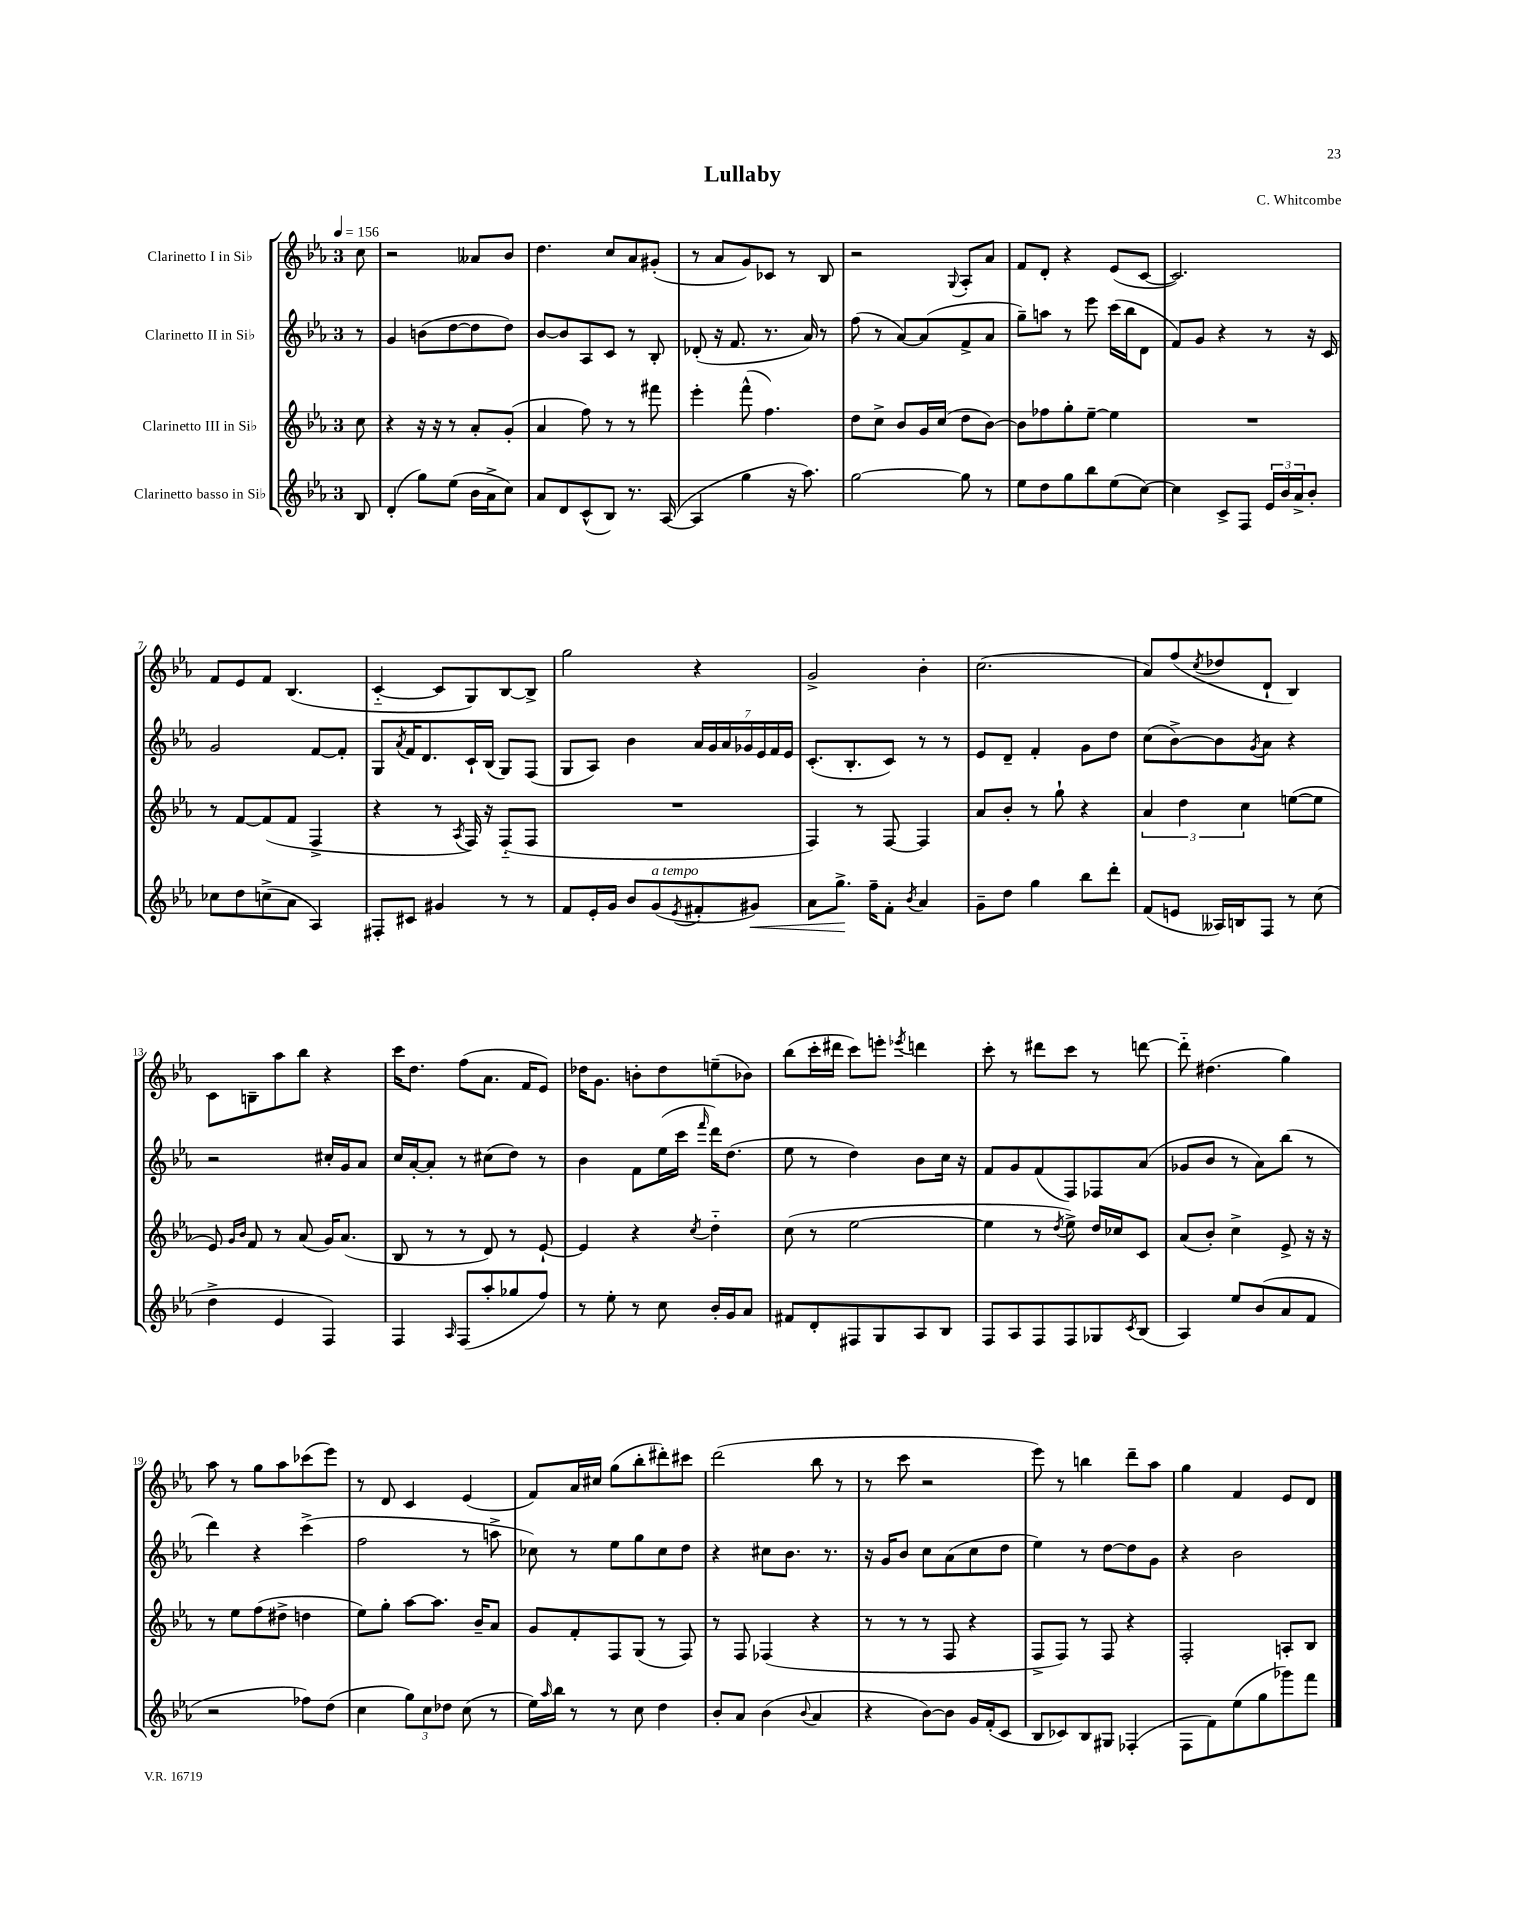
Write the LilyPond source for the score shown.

\header { title = "Lullaby" composer = "C. Whitcombe" }
<<
\new StaffGroup <<
\new Staff = "s0" \with { instrumentName = "Clarinetto I in Sib" } {
    \clef treble \key ees \major \once \override Staff.TimeSignature.style = #'single-digit \time 3/4 \partial 8 \tempo 4 = 156
    c''8 |
    r2 aeses'8 bes'8 |
    d''4. c''8 aes'8 gis'8-.( |
    r8 aes'8 g'8) ces'8 r8 bes8 |
    r2 \appoggiatura { g8 } aes8-. aes'8 |
    f'8 d'8-. r4 ees'8( c'8~ |
    c'2.) |
    f'8 ees'8 f'8 bes4.( |
    c'4~-_ c'8 g8) bes8~ bes8-> |
    g''2 r4 |
    g'2-> bes'4-. |
    c''2.( |
    aes'8) f''8( \acciaccatura { c''8 } des''8 d'8-! bes4) |
    c'8 b8-- aes''8 bes''8 r4 |
    c'''16 d''8. f''8( aes'8. f'16 ees'8) |
    des''16 g'8. b'8-. des''8 e''8--( bes'8) |
    bes''8( c'''16-. dis'''16 c'''8) e'''8-. \acciaccatura { ees'''8 } d'''4 |
    c'''8-. r8 dis'''8 c'''8 r8 d'''8~ |
    d'''8-_ dis''4.( g''4) |
    aes''8 r8 g''8 aes''8 ces'''8( ees'''8) |
    r8 d'8 c'4 ees'4( |
    f'8) aes'16 cis''16 g''8( bes''8-. dis'''8-.) cis'''8 |
    d'''2( bes''8 r8 |
    r8 c'''8 r2 |
    ees'''8) r8 b''4 d'''8-- aes''8 |
    g''4 f'4 ees'8 d'8 \bar "|." |
}
\new Staff = "s1" \with { instrumentName = "Clarinetto II in Sib" } {
    \clef treble \key ees \major \once \override Staff.TimeSignature.style = #'single-digit \time 3/4 \partial 8
    r8 |
    g'4 b'8( d''8~ d''8 d''8) |
    bes'8~ bes'8 aes8 c'8 r8 bes8-. |
    des'8-.( r16 f'8. r8. aes'16) r8 |
    f''8( r8 aes'8~) aes'8( f'8-> aes'8 |
    g''8--) a''8 r8 ees'''8 c'''16( bes''16 d'8 |
    f'8) g'8 r4 r8 r16 c'16 |
    g'2 f'8~ f'8-. |
    g8 \acciaccatura { aes'8 } f'16 d'8. c'16-! bes16( g8) f8( |
    g8 aes8) bes'4 \tuplet 7/4 { aes'16 g'16 aes'16 ges'16 ees'16 f'16 ees'16 } |
    c'8.-.( bes8.-. c'8) r8 r8 |
    ees'8 d'8-- f'4-. g'8 d''8 |
    c''8( bes'8~->) bes'8 \acciaccatura { g'8 } aes'8 r4 |
    r2 cis''16-. g'16 aes'8 |
    c''16 aes'16~-. aes'8-. r8 cis''8( d''8) r8 |
    bes'4 f'8 ees''16( c'''16 \grace { f'''16 } d'''16) d''8.( |
    ees''8 r8 d''4) bes'8 c''16 r16 |
    f'8 g'8 f'8( f8) fes8 aes'8( |
    ges'8 bes'8 r8 aes'8) bes''8( r8 |
    d'''4) r4 c'''4->( |
    f''2 r8 a''8-> |
    ces''8) r8 ees''8 g''8 ces''8 d''8 |
    r4 cis''8 bes'8. r8. |
    r16 g'16 bes'8 c''8 aes'8( c''8 d''8 |
    ees''4) r8 d''8~ d''8 g'8 |
    r4 bes'2 \bar "|." |
}
\new Staff = "s2" \with { instrumentName = "Clarinetto III in Sib" } {
    \clef treble \key ees \major \once \override Staff.TimeSignature.style = #'single-digit \time 3/4 \partial 8
    c''8 |
    r4 r16 r16 r8 aes'8-. g'8-.( |
    aes'4 f''8) r8 r8 fis'''8 |
    ees'''4-. f'''8-^( f''4.) |
    d''8 c''8-> bes'8 g'16 c''16( d''8 bes'8~) |
    bes'8 fes''8 g''8-. ees''8~-- ees''4 |
    R2. |
    r8 f'8~ f'8( f'8 f4-> |
    r4 r8 \acciaccatura { aes8 } f16) r16 f8-_( f8 |
    R2. |
    f4) r8 f8~ f4 |
    aes'8 bes'8-. r8 g''8-! r4 |
    \tuplet 3/2 { aes'4 d''4 c''4 } e''8~( e''8 |
    ees'8) \grace { g'16 bes'16 } f'8 r8 aes'8( g'16) aes'8.( |
    bes8 r8 r8 d'8) r8 ees'8~-! |
    ees'4 r4 \acciaccatura { c''8 } d''4-_ |
    c''8( r8 ees''2~ |
    ees''4 r8 \acciaccatura { d''8 } ees''8->) d''16 ces''16 c'8 |
    aes'8( bes'8-.) c''4-> ees'8-> r16 r16 |
    r8 ees''8 f''8( dis''8-> d''4 |
    ees''8) g''8-. aes''8~ aes''8. bes'16-- aes'8 |
    g'8 f'8-. f8 g8( r8 f8) |
    r8 f8 fes4( r4 |
    r8 r8 r8 f8 r4 |
    f8-> f8) r8 f8 r4 |
    f2-. a8-. bes8 \bar "|." |
}
\new Staff = "s3" \with { instrumentName = "Clarinetto basso in Sib" } {
    \clef treble \key ees \major \once \override Staff.TimeSignature.style = #'single-digit \time 3/4 \partial 8
    bes8 |
    d'4-.( g''8) ees''8( bes'16 aes'16-> c''8) |
    aes'8 d'8 c'8-^( bes8) r8. aes16~( |
    aes4 g''4 r16 aes''8.) |
    g''2~ g''8 r8 |
    ees''8 d''8 g''8 bes''8 ees''8( c''8~) |
    c''4 c'8-> f8 \tuplet 3/2 { ees'16 bes'16 aes'16-> } bes'8-. |
    ces''8 d''8 c''8->( aes'8 aes4) |
    fis8-. cis'8 gis'4 r8 r8 |
    f'8 ees'16-. g'16 bes'8 g'8^\markup { \italic "a tempo" }( \acciaccatura { ees'8 } fis'8-. gis'8\<) |
    aes'8 g''8.->\! f''16-- f'8-. \acciaccatura { bes'8 } aes'4 |
    g'8-- d''8 g''4 bes''8 d'''8-. |
    f'8( e'8 aeses16) b16 f8 r8 c''8( |
    d''4-> ees'4 f4) |
    f4 \grace { aes16 } f8( aes''8-. ges''8 f''8) |
    r8 ees''8-. r8 c''8 bes'16-. g'16 aes'8 |
    fis'8 d'8-. fis8 g8 aes8 bes8 |
    f8 aes8 f8 f8 ges8 \acciaccatura { c'8 } bes8( |
    aes4) ees''8 bes'8( aes'8 f'8 |
    r2 fes''8) d''8( |
    c''4 \tuplet 3/2 { g''8) c''8 des''8 } c''8( r8 |
    ees''16) \grace { aes''16 } bes''16 r8 r8 c''8 d''4 |
    bes'8-. aes'8 bes'4( \appoggiatura { bes'8 } aes'4 |
    r4 bes'8~) bes'8 g'16 f'16-.( c'8 |
    bes8 ces'8) bes8 gis8 fes4-.( |
    f8 f'8) ees''8( g''8 ges'''8) f'''8 \bar "|." |
}
>>
>>
